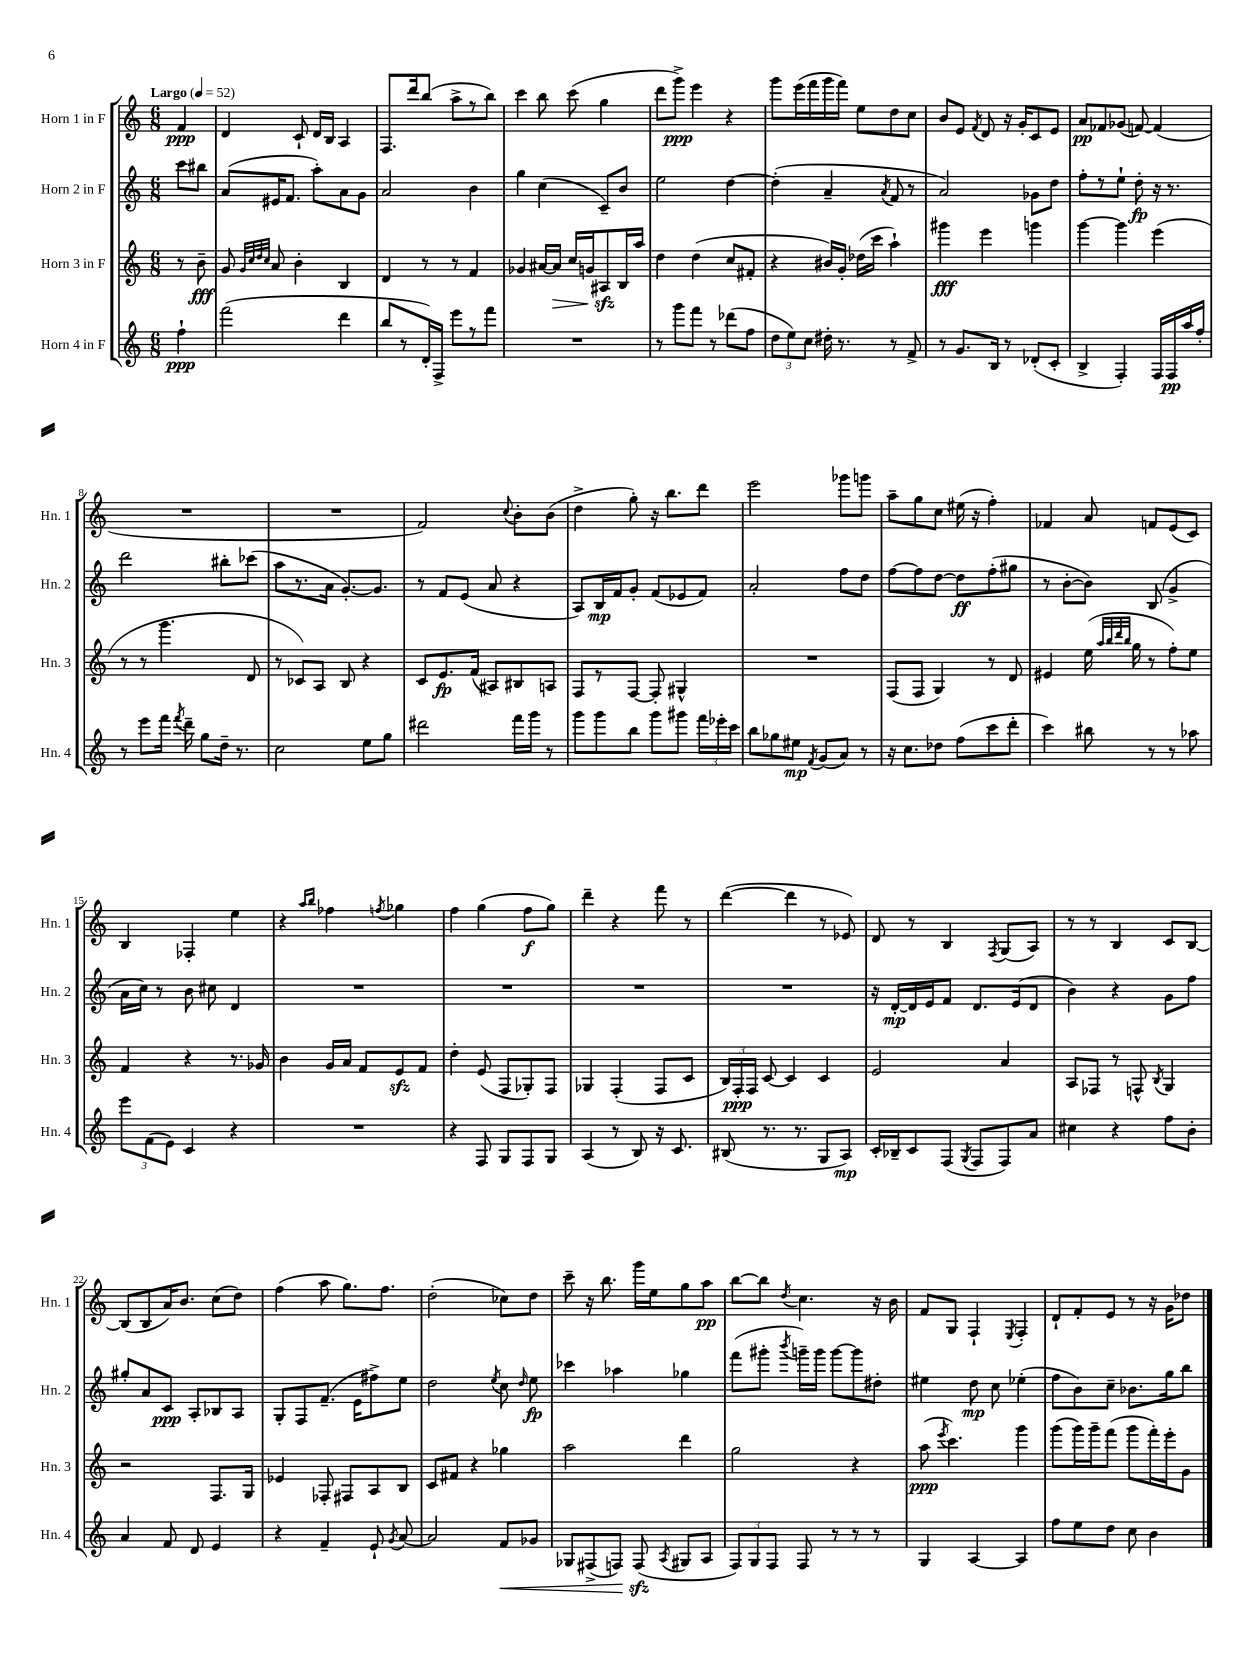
<<
\new StaffGroup <<
\new Staff = "s0" \with { instrumentName = "Horn 1 in F" shortInstrumentName = "Hn. 1" } {
    \clef treble \key c \major \numericTimeSignature \time 6/8 \partial 4 \tempo "Largo" 4 = 52
    \autoBeamOff f'4\ppp |
    d'4 c'8-! d'16[ b16] a4 |
    f8.[ d'''16 b''8]( a''8[-> r8 b''8]) |
    c'''4 b''8 c'''8( g''4 |
    d'''8[ g'''8]->\ppp) e'''4 r4 |
    g'''8[ e'''16( f'''16 g'''16 f'''16]) e''8[ d''8 c''8] |
    b'8[ e'8] \acciaccatura { f'8 } d'8 r16 g'16[-. c'8 e'8] |
    a'8[\pp fes'8 ges'8]( f'8~) f'4( |
    R2. |
    R2. |
    f'2) \appoggiatura { c''8 } b'8[-. b'8]( |
    d''4-> g''8-.) r16 b''8.[ d'''8] |
    e'''2 ges'''8[ g'''8] |
    a''8[-- g''8 c''8] eis''16( r16 f''4-.) |
    fes'4 a'8 f'8[ e'8( c'8]) |
    b4 fes4-. e''4 |
    r4 \grace { a''16[ b''16] } fes''4 \acciaccatura { f''8 } ges''4 |
    f''4 g''4( f''8[\f g''8]) |
    d'''4-- r4 f'''8 r8 |
    d'''4~( d'''4 r8 ees'8) |
    d'8 r8 b4 \acciaccatura { f8 } g8[( a8]) |
    r8 r8 b4 c'8[ b8]~ |
    b8[( b8 a'16) b'8.] c''8[( d''8]) |
    f''4( a''8 g''8.[) f''8.] |
    d''2-.( ces''8[) d''8] |
    c'''8-- r16 b''8. g'''16[ e''16 g''8 a''8]\pp |
    b''8[~ b''8] \acciaccatura { d''8 } c''4. r16 b'16 |
    f'8[ g8] f4-! \acciaccatura { e8 } f4-. |
    d'8[-! f'8-. e'8] r8 r16 g'16[ des''8] \bar "|." |
}
\new Staff = "s1" \with { instrumentName = "Horn 2 in F" shortInstrumentName = "Hn. 2" } {
    \clef treble \key c \major \numericTimeSignature \time 6/8 \partial 4
    \autoBeamOff c'''8[ bis''8] |
    a'8[( eis'16 f'8.] a''8[-.) a'8 g'8] |
    a'2 b'4 |
    g''4 c''4( c'8[--) b'8] |
    e''2 d''4~ |
    d''4-.( a'4-- \acciaccatura { a'8 } f'8 r8 |
    a'2) ges'8[ d''8] |
    f''8[-. r8 e''8]-! d''8-.\fp r16 r8. |
    d'''2 bis''8[-. ces'''8]( |
    a''8[ r8. a'16] g'8.[~-.) g'8.] |
    r8 f'8[ e'8]( a'8 r4 |
    a8[) b16\mp f'16 g'8]-. f'8[( ees'8 f'8]) |
    a'2-. f''8[ d''8] |
    f''8[~ f''8 d''8]~ d''8[\ff f''8-.( gis''8] |
    r8 b'8[~-. b'8]) b8( g'4-> |
    a'16[ c''16]) r8 b'8 cis''8 d'4 |
    R2. |
    R2. |
    R2. |
    R2. |
    r16 d'16[~-.\mp d'16 e'16 f'8] d'8.[ e'16( d'8] |
    b'4) r4 g'8[ f''8] |
    gis''8[-. a'8 c'8]\ppp a8[-. bes8 a8] |
    g8[-. f8 f'8.]--( e'16[ fis''8->) e''8] |
    d''2 \acciaccatura { e''8 } c''8 \grace { d''16 } e''8\fp |
    ces'''4 aes''4 ges''4 |
    f'''8[( gis'''8]-. \acciaccatura { b'''8 } g'''16[--) g'''16] g'''8[~ g'''8 dis''8]-. |
    eis''4 d''8\mp c''8 ees''4-.( |
    f''8[ b'8) c''8]-- bes'8.[ g''16 b''8] \bar "|." |
}
\new Staff = "s2" \with { instrumentName = "Horn 3 in F" shortInstrumentName = "Hn. 3" } {
    \clef treble \key c \major \numericTimeSignature \time 6/8 \partial 4
    \autoBeamOff r8 b'8--\fff |
    g'8 \grace { g'32[ c''32 d''32 c''32] } a'8 b'4-. b4 |
    d'4 r8 r8 f'4 |
    ges'4 ais'16[~ ais'16]\> c''16[ g'16 ais8\sfz\! b16 a''16] |
    d''4 d''4( c''8[ fis'8]-. |
    r4 bis'16[) g'16]-. des''16[( c'''16] a''4-!) |
    gis'''4\fff e'''4 g'''4 |
    g'''4~ g'''4 e'''4( |
    r8 r8 g'''4. d'8 |
    r8 ces'8[) a8] b8 r4 |
    c'8[ e'8.\fp f'16]( ais8[) bis8 a8] |
    f8[ r8 f8]~ f8-. gis4-^ |
    R2. |
    f8[( f8] g4) r8 d'8 |
    eis'4 e''16( \grace { a''32[ b''32 d'''32 b''32] } g''16 r8 f''8[-.) e''8] |
    f'4 r4 r8. ges'16 |
    b'4 g'16[ a'16] f'8[ e'8\sfz f'8] |
    d''4-. e'8( f8[ ges8-.) f8] |
    ges4 f4-.( f8[ c'8] |
    \tuplet 3/2 { b16[) f16-.\ppp f16] } c'8~ c'4 c'4 |
    e'2 a'4 |
    a8[ fes8] r8 f8-^ \acciaccatura { b8 } g4 |
    r2 f8.[ g16] |
    ees'4 fes8-. fis8[ a8 b8] |
    c'8[ fis'8] r4 ges''4 |
    a''2 d'''4 |
    g''2 r4 |
    a''8\ppp( \acciaccatura { e'''8 } c'''4.) g'''4 |
    g'''8[( g'''16) g'''16-- f'''8]( g'''8[ f'''16-.) e'''16-. g'8] \bar "|." |
}
\new Staff = "s3" \with { instrumentName = "Horn 4 in F" shortInstrumentName = "Hn. 4" } {
    \clef treble \key c \major \numericTimeSignature \time 6/8 \partial 4
    \autoBeamOff f''4-!\ppp |
    f'''2( d'''4 |
    b''8[ r8 d'16-.) f16]-> e'''8[ r8 f'''8] |
    R2. |
    r8 g'''8[ f'''8] r8 des'''8[( f''8] |
    \tuplet 3/2 { d''8[ e''8) c''8] } dis''16-. r8. r8 f'8-> |
    r8 g'8.[ b16] r8 des'8[-.( c'8]-. |
    b4-> f4-.) f16[ f16\pp a''16 f''16]-. |
    r8 e'''8[ f'''16] \acciaccatura { f'''8 } d'''16-- g''8[ d''16]-- r8. |
    c''2 e''8[ g''8] |
    dis'''2 f'''16[ g'''16] r8 |
    g'''8[ g'''8 b''8] g'''8[ gis'''8] \tuplet 3/2 { f'''16[ ees'''16-. c'''16] } |
    b''8[ ges''8 eis''8]\mp \acciaccatura { f'8 } g'8[( a'8]) r8 |
    r16 c''8.[ des''8] f''8[( c'''8 d'''8]-. |
    c'''4) bis''8 r8 r8 aes''8 |
    \tuplet 3/2 { e'''8[ f'8( e'8]) } c'4 r4 |
    R2. |
    r4 f8 g8[ f8 g8] |
    a4( r8 b8) r16 c'8. |
    bis8( r8. r8. g8[ a8]\mp) |
    c'16[-. bes16-- c'8 f8]( \acciaccatura { g8 } f8[ f8) a'8] |
    cis''4 r4 f''8[ b'8]-. |
    a'4 f'8 d'8 e'4 |
    r4 f'4-- e'8-! \acciaccatura { g'8 } a'8~ |
    a'2 f'8[\< ges'8] |
    ges8[ fis8->( f8]) f8\sfz\!( \acciaccatura { a8 } gis8[ a8] |
    \tuplet 3/2 { f8[) g8 f8] } f8 r8 r8 r8 |
    g4 a4~ a4 |
    f''8[ e''8 d''8] c''8 b'4 \bar "|." |
}
>>
>>
